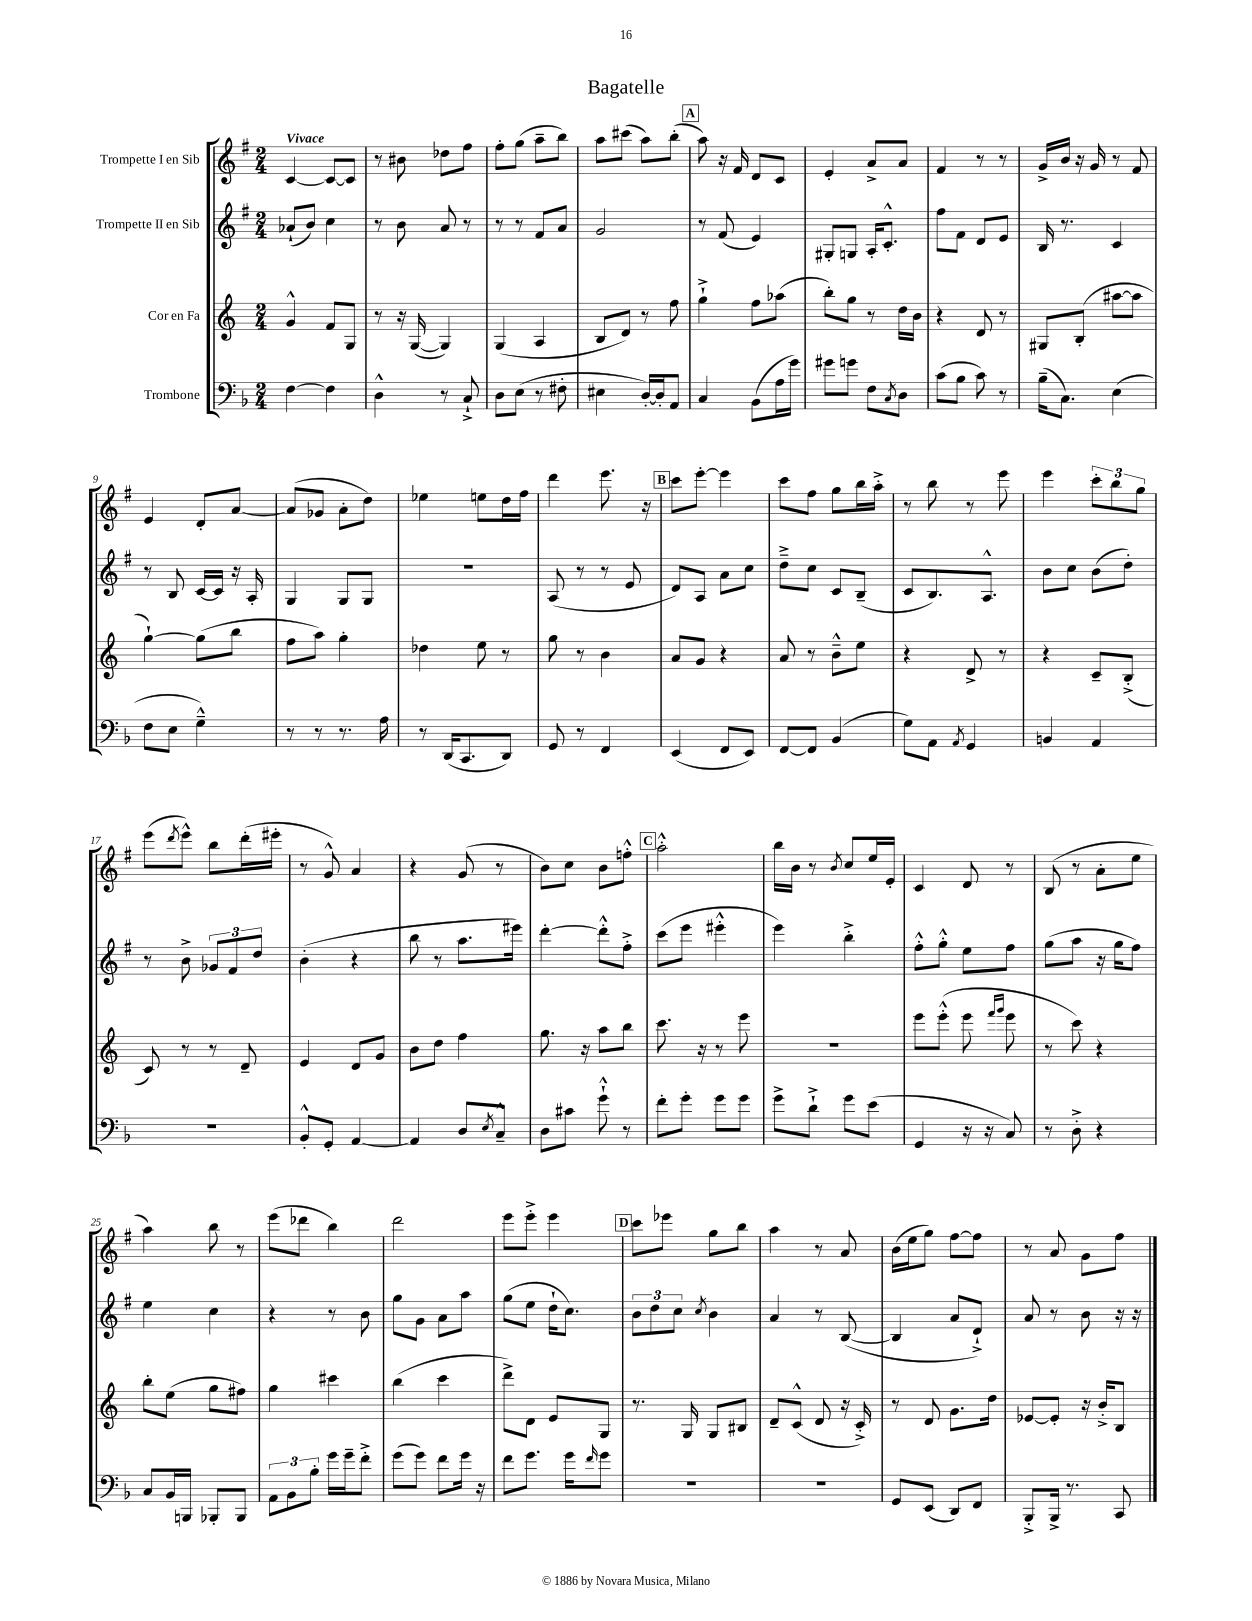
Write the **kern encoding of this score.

**kern	**kern	**kern	**kern
*staff4	*staff3	*staff2	*staff1
*clefF4	*clefG2	*clefG2	*clefG2
*k[b-]	*k[]	*k[f#]	*k[f#]
*M2/4	*M2/4	*M2/4	*M2/4
[4F\	4g^^/	(8a-`/L	[4c/
.	.	8b/J)	.
4F\]	8f/L	4cc\	8c/_L
.	8G/J	.	8c/]J
=	=	=	=
4D^^\	8r	8r	8r
.	16r	8b\	8b#\
.	([16G/	.	.
8r	4G/])	8a/	8dd-\L
8C`^/	.	8r	8ff#\J
=	=	=	=
8D\L	(4G/	8r	8ff#'\L
(8E\J	.	8r	(8gg\J
8r	4A/	8f#/L	8aa~\L
8F#'\	.	8a/J	8bb\J)
=	=	=	=
4E#\	8B/L	2g/	8aa\L
.	8d/J)	.	(8ccc#\J
[16D'/LL)	8r	.	8aa\L)
16D'/]J	.	.	.
8AA/J	8ff\	.	(8bb'\J
=	=	=	=
4C/	4gg`^\	8r	8aa\)
.	.	(8f#/	16r
.	.	.	16f#/
(8BB-\L	8ff\L	4e/)	8d/L
16A\L	(8aa-\J	.	8c/J
16g\JJ)	.	.	.
=	=	=	=
8g#\L	8bb'\L)	8G#'/L	4e'/
8g\J	8gg\J	8G/J	.
8F\L	8r	16A'/LK	8a^/L
.	.	8.c'^^/J	.
8qC/	.	.	.
8D\J	16dd\LL	.	8a/J
.	16b\JJ	.	.
=	=	=	=
(8c\L	4r	8ff#\L	4f#/
8B-\J	.	8f#\J	.
8c\)	8d/	8d/L	8r
8r	8r	8e/J	8r
=	=	=	=
(16B-~\LK	8G#/L	16B/	16g^/LL
8.C\J)	.	8.r	16b/JJ
.	(8B'/J	.	16r
.	.	.	16g/
(4E\	[8aa#\L	4c/	8r
.	8aa#\]J	.	8f#/
=	=	=	=
8F\L	[4gg`\)	8r	4e/
8E\J	.	8B/	.
4G~^^\)	(8gg\]L	[16c/LL	8d'/L
.	.	16c/]JJ	.
.	8bb\J	16r	[8a/J
.	.	16A'/	.
=	=	=	=
8r	8ff\L	4G/	(8a/]L
8r	8aa\J)	.	8g-/J
8.r	4gg'\	8G/L	8a'\L
.	.	8G/J	8dd\J)
16A\	.	.	.
=	=	=	=
8r	4dd-\	2r	4ee-\
(16DD/LK	.	.	.
8.CC/	.	.	.
.	8ee\	.	8ee\L
8DD/J)	8r	.	16dd\L
.	.	.	16ff#\JJ
=	=	=	=
8GG/	8gg\	(8A/	4ddd\
8r	8r	8r	.
4FF/	4b\	8r	8.eee\
.	.	8e/	.
.	.	.	16r
=	=	=	=
(4EE/	8a/L	8d/L)	8ccc\L
.	8g/J	8A/J	[8eee'\J
8FF/L	4r	8a\L	4eee\]
8EE/J)	.	8cc\J	.
=	=	=	=
[8FF/L	8a/	8dd~^\L	8ccc\L
8FF/]J	8r	8cc\J	8ff#\J
(4BB-/	8b~^^\L	8c/L	8gg\L
.	8ee\J	(8B~/J	16bb\L
.	.	.	16aa'^\JJ
=	=	=	=
8G\L)	4r	8c/L	8r
8AA\J	.	8.B/)	8bb\
8qAA/	.	.	.
4GG/	8d^/	.	8r
.	.	8.A^^/J	.
.	8r	.	8eee\
=	=	=	=
4BB/	4r	8b\L	4eee\
.	.	8cc\J	.
4AA/	8c~/L	(8b\L	12ccc'\L
.	.	.	12bb\
.	(8B'^/J	8dd'\J)	.
.	.	.	12gg\J
=	=	=	=
2r	8c/)	8r	(8eee\L
.	.	.	8qddd/
.	8r	8b^\	8eee^^\J)
.	8r	12g-/L	8bb\L
.	.	12f#/	.
.	8d~/	.	(16ddd'\L
.	.	12dd/J	.
.	.	.	16eee#'\JJ
=	=	=	=
8BB-'^^/L	4e/	(4b'\	8r
8GG'/J	.	.	8g^^/)
[4AA/	8d/L	4r	4a/
.	8g/J	.	.
=	=	=	=
4AA/]	8b\L	8bb\	4r
.	8dd\J	8r	.
8D/L	4ff\	8.aa\L	(8g/
8qE/	.	.	.
8C~^^/J	.	.	8r
.	.	16eee#\Jk)	.
=	=	=	=
8D\L	8.gg\	[4ddd'\	8b\L)
8c#\J	.	.	8cc\J
.	16r	.	.
8g`^^\	8aa\L	8ddd'^^\]L	8b\L
8r	8bb\J	8ff#'^\J	8ff'^^\J
=	=	=	=
8f'\L	8.ccc\	(8ccc\L	2aa'^^\
8g'\J	.	8eee\J	.
.	16r	.	.
8g\L	8r	4eee#'^^\	.
8g\J	8eee\	.	.
=	=	=	=
8g^\L	2r	4eee\)	16bb\LL
.	.	.	16b\JJ
8d`^\J	.	.	8r
.	.	.	8qb/
8g\L	.	4bb'^\	8cc/L
(8e\J	.	.	16ee/L
.	.	.	16e'/JJ
=	=	=	=
4GG/	8eee\L	8ff#'^^\L	4c/
.	(8eee'^^\J	8gg'^^\J	.
16r	8eee\	8ee\L	8d/
16r	.	.	.
.	16qqfff/LL	.	.
.	16qqggg/JJ	.	.
8C/)	8eee\	8ff#\J	8r
=	=	=	=
8r	8r	(8gg\L	(8B/
8D'^\	8ccc\)	8aa\J	8r
4r	4r	16r	8a'\L
.	.	16gg\LK	.
.	.	8ff#\J)	8ee\J
=	=	=	=
8C/L	8bb'\L	4ee\	4aa\)
16BB-/L	(8ee\J	.	.
16BBB/JJ	.	.	.
8BBB-'/L	8gg\L	4cc\	8bb\
8BBB-/J	8ff#\J)	.	8r
=	=	=	=
12AA\L	4gg\	4r	(8eee\L
12BB-\	.	.	.
.	.	.	8ddd-\J
12B-'\J	.	.	.
16g\LL	4ccc#\	8r	4bb\)
16g~\J	.	.	.
8f'^\J	.	8b\	.
=	=	=	=
(8g\L	(4bb\	8gg\L	2ddd\
8g\J)	.	8g\J	.
8f\L	4ccc\	8a\L	.
16g\Jk	.	8aa\J	.
16r	.	.	.
=	=	=	=
8f\L	8ddd^\L)	(8gg\L	8eee\L
8.g\J	8d\J	8ee\J	8eee'^\J
.	8e/L	16dd`\LK	4eee\
16g\LK	.	8.cc\J)	.
16qqf/	.	.	.
8g\J	8G/J	.	.
=	=	=	=
2r	8.r	12b\L	8ccc\L
.	.	12dd\	.
.	.	.	8eee-\J
.	.	12cc\J	.
.	16G/	.	.
.	.	8qcc/	.
.	8G/L	4b\	8gg\L
.	8B#/J	.	8bb\J
=	=	=	=
2r	8d~/L	4a/	4aa\
.	(8c^^/J	.	.
.	8d/	8r	8r
.	16r	([8B/	8a/
.	16c'^/)	.	.
=	=	=	=
8GG/L	8r	4B/]	(16b\LL
.	.	.	16ee\J
(8EE/J	8d/	.	8gg\J)
8DD/L)	8.g\L	8a/L	[8ff#\L
8FF/J	.	8d`^/J)	8ff#\]J
.	16dd\Jk	.	.
=	=	=	=
8BBB-'^/L	[8e-/L	8a/	8r
16BBB-^/Jk	8e-'/]J	8r	8a/
8.r	.	.	.
.	16r	8b\	8g\L
.	16b'^/LK	.	.
8CC/	8B/J	16r	8ff#\J
.	.	16r	.
==	==	==	==
*-	*-	*-	*-
